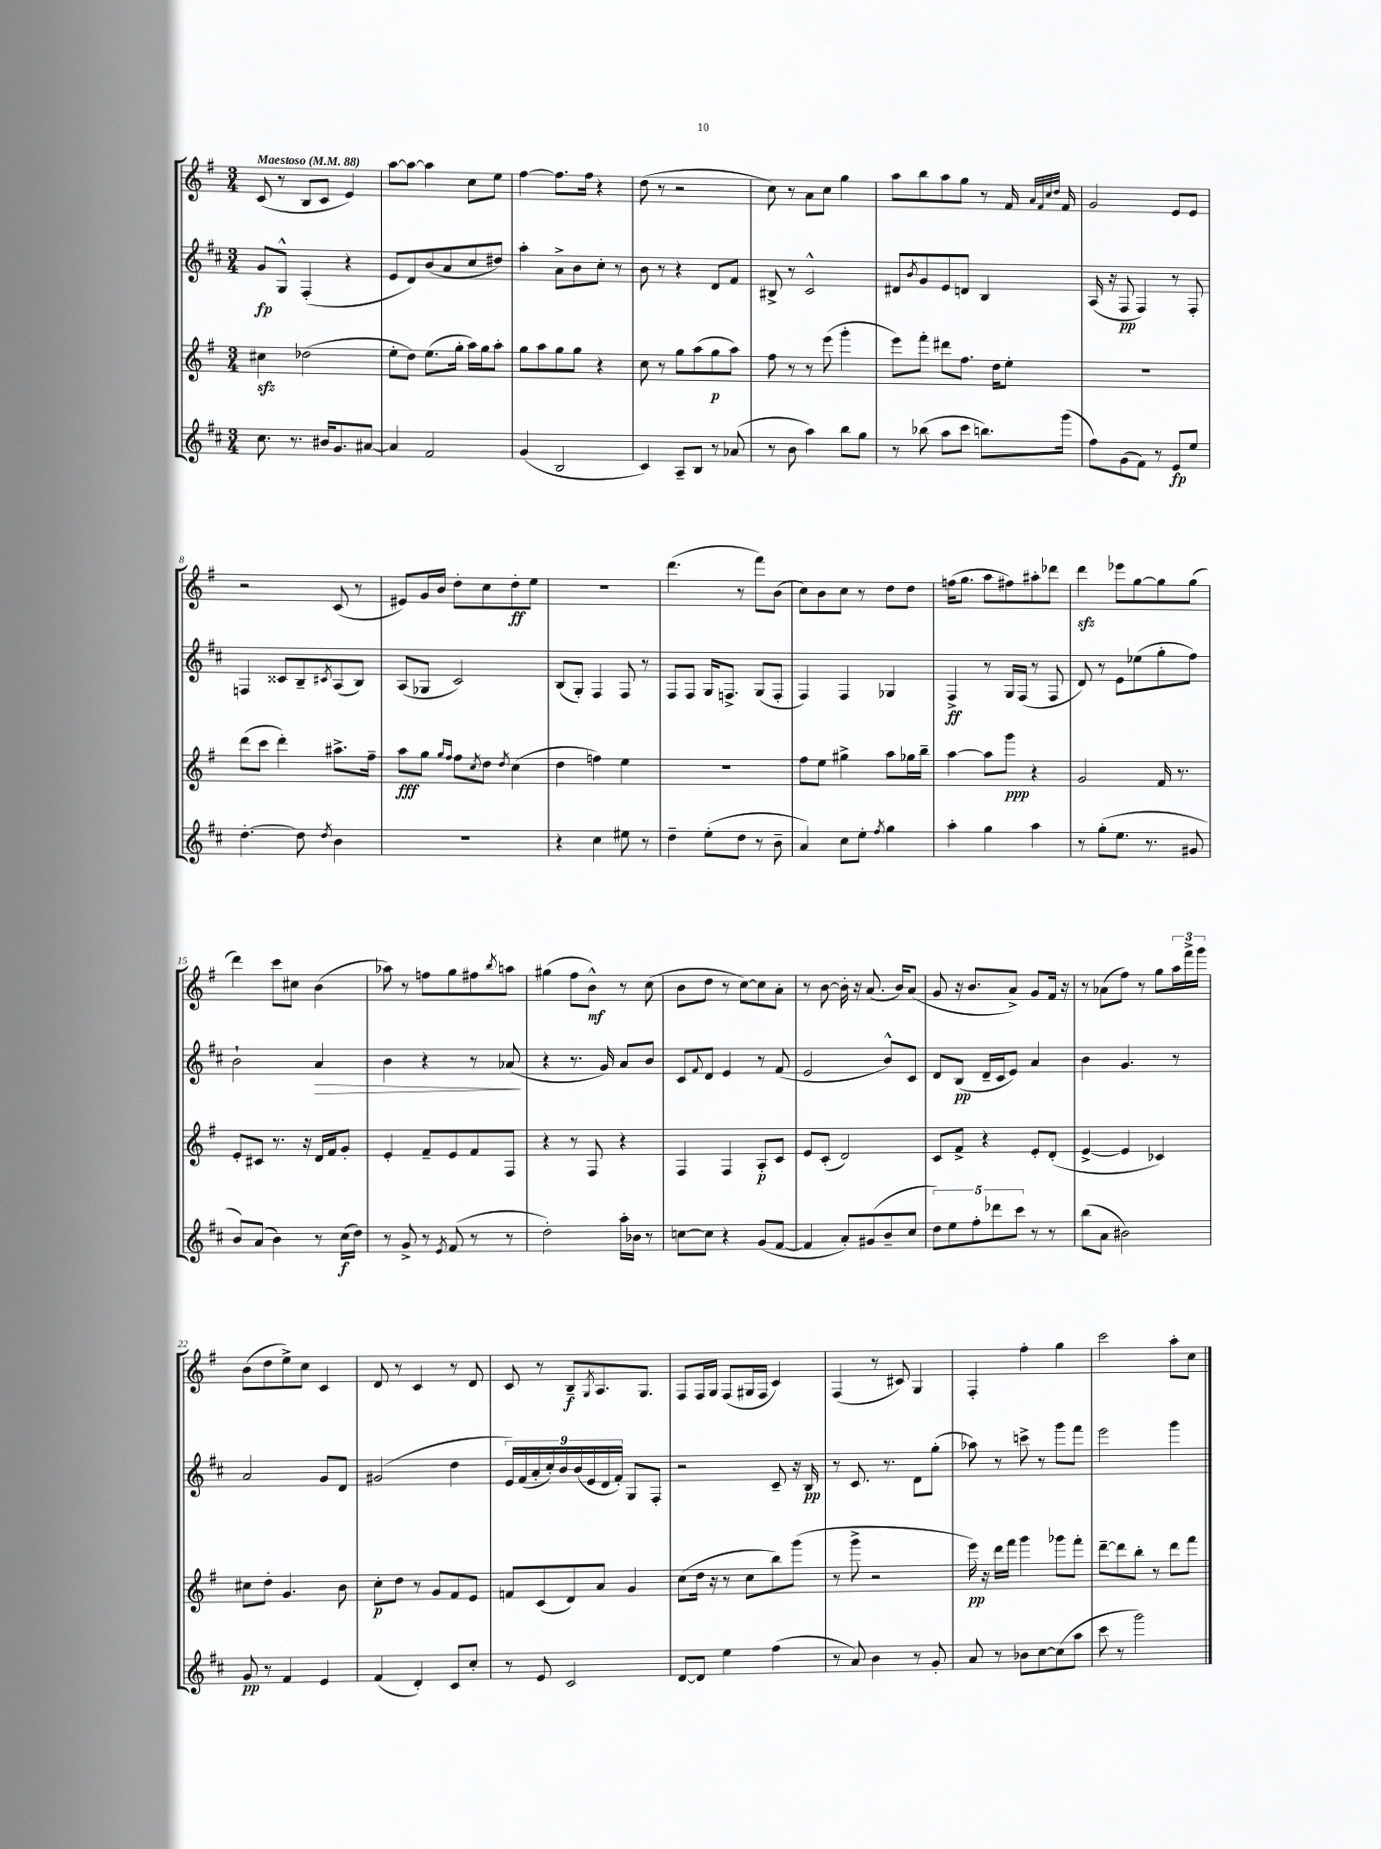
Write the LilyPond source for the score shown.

<<
\new StaffGroup <<
\new Staff = "s0" {
    \clef treble \key g \major \numericTimeSignature \time 3/4 \tempo "Maestoso" 4 = 88
    c'8( r8 b8 c'8 e'4) |
    a''8~ a''8~ a''4 c''8 e''8 |
    fis''4~ fis''8. fis''16 r4 |
    d''8( r8 r2 |
    c''8) r8 a'8 c''8 g''4 |
    a''8 b''8 a''8 g''8 r8 fis'16 \grace { a'32 fis'32 c''32 d''32 } fis'16 |
    g'2 e'8 e'8 |
    r2 c'8( r8 |
    eis'8) g'16 b'16 d''8-. c''8 d''8-.\ff e''8 |
    R2. |
    d'''4.( r8 fis'''8) b'8( |
    c''8) b'8 c''8 r8 d''8 d''8 |
    f''16( g''8. a''8 fis''8) ais''8-. des'''8 |
    d'''4\sfz ees'''8 g''8~ g''8 g''8( |
    d'''4) c'''8 cis''8 b'4( |
    aes''8) r8 f''8 g''8 fis''8 \acciaccatura { b''8 } a''8 |
    gis''4( fis''8 b'8-^\mf) r8 c''8( |
    b'8 d''8 r8 c''8~) c''8 a'8-. |
    r8 b'8~ b'16-. r16 a'8.( b'16) a'8( |
    g'8 r16 b'8. a'8->) g'8 fis'16 r16 |
    r8 aes'8( fis''8) r8 g''8 \tuplet 3/2 { a''16 fis'''16-> g'''16 } |
    b'8( d''8 e''8->) c''8 c'4 |
    d'8 r8 c'4 r8 d'8 |
    c'8 r8 b8--\f \acciaccatura { g8 } a8. g8. |
    fis8 fis16 g16 fis8( gis16 fis16 c'4) |
    fis4( r8 cis'8) g4 |
    fis4-. fis''4-. g''4 |
    c'''2 a''8-. c''8 \bar "|." |
}
\new Staff = "s1" {
    \clef treble \key d \major \numericTimeSignature \time 3/4
    g'8\fp g8-^ fis4-.( r4 |
    e'8 d'8) b'8( a'8 cis''8 dis''8) |
    a''4-. a'8-> b'8 cis''8-. r8 |
    b'8 r8 r4 d'8 fis'8 |
    bis8-> r8 cis'2-^ |
    dis'8 \acciaccatura { b'8 } g'8 e'8 d'8 b4 |
    a16( r16 fis8\pp fis4) r8 fis8-. |
    f4 cisis'8 b8-- \acciaccatura { cis'8 } a8( b8) |
    a8( ges8 cis'2) |
    b8( g8-.) fis4 fis8 r8 |
    fis8 fis8 g16 f8.-> g8( f8-. |
    fis4) fis4 ges4 |
    fis4->\ff r8 g16 fis16( r8 fis8 |
    d'8) r8 e'8 ees''8( g''8-. fis''8) |
    b'2-! a'4\> |
    b'4 r4 r8 aes'8\!( |
    r4 r8. g'16) a'8 b'8 |
    cis'8 \appoggiatura { fis'8 } d'8 e'4 r8 fis'8( |
    e'2 b'8-^) cis'8 |
    d'8 b8\pp( d'16-- cis'16 e'8) a'4 |
    b'4 g'4. r8 |
    a'2 g'8 d'8 |
    gis'2( d''4 |
    \tuplet 9/8 { e'16) fis'16( a'16-. cis''16-.) b'16 b'16( e'16 d'16 fis'16-.) } g8 fis8-. |
    r2 cis'8-- r16 b16\pp |
    r8 cis'8. r8. d'8 g''8-.( |
    aes''8) r8 c'''8-> r8 g'''8 fis'''8 |
    e'''2 g'''4 \bar "|." |
}
\new Staff = "s2" {
    \clef treble \key g \major \numericTimeSignature \time 3/4
    cis''4\sfz des''2( |
    e''8-. d''8) e''8.( g''16-. a''16) g''16 a''8-. |
    g''8 a''8 g''8 g''8 r4 |
    c''8 r8 g''8 a''8( g''8\p a''8) |
    fis''8 r8 r8 e'''8( g'''4-. |
    e'''8) fis'''8-. dis'''8 fis''8. d''16 e''8-. |
    R2. |
    d'''8( c'''8 d'''4-.) ais''8.-> fis''16-- |
    a''8\fff g''8 \grace { g''16 fis''16 } fis''8 \acciaccatura { c''8 } d''8 \acciaccatura { d''8 } c''4( |
    d''4 f''4) e''4 |
    R2. |
    fis''8 e''8 gis''4-> a''8 ges''16 b''16-- |
    a''4~ a''8 g'''8\ppp r4 |
    g'2 fis'16 r8. |
    e'8-. cis'8 r8. r16 d'16 fis'16 g'8-. |
    e'4-. fis'8-- e'8 fis'8 fis8 |
    r4 r8 fis8 r4 |
    fis4 fis4 a8-.\p c'8 |
    e'8 c'8-.( d'2) |
    c'8 fis'8-> r4 e'8-. d'8-.( |
    e'4~-> e'4 ces'4) |
    cis''8 d''8-. g'4. b'8 |
    c''8-.\p d''8 r8 g'8 fis'8 e'8 |
    f'8 c'8( d'8) a'8 g'4 |
    c''8( d''16 r16 r8 c''8 b''8) g'''8( |
    r8 g'''8-> r2 |
    e'''16\pp) r16 d'''16 fis'''16 g'''4 ges'''8 fis'''8-. |
    d'''8~-- d'''8 b''8-. r8 d'''8 fis'''8 \bar "|." |
}
\new Staff = "s3" {
    \clef treble \key d \major \numericTimeSignature \time 3/4
    cis''8. r8. bis'16 g'8. ais'8~ |
    ais'4 fis'2 |
    g'4( b2 |
    cis'4) a8-- b8 r8 aes'8( |
    r8 b'8 a''4) b''8 g''8 |
    r8 bes''8( a''8 cis'''8 b''8.) g'''16( |
    fis''8) g'8( fis'8) r8 e'8\fp e''8 |
    d''4.~-. d''8 \acciaccatura { d''8 } b'4 |
    R2. |
    r4 cis''4 eis''8 r8 |
    d''4-- e''8-.( d''8 r8 b'8-- |
    a'4) cis''8 e''8-. \acciaccatura { fis''8 } g''4 |
    a''4-. g''4 a''4 |
    r8 g''8-.( e''8. r8. gis'8 |
    b'8) a'8( b'4) r8 cis''16\f( d''16) |
    r8 g'8-> r8 \acciaccatura { e'8 } fis'8( r8 r8 |
    d''2-.) a''16-. bes'16 r8 |
    c''8~ c''8 r4 g'8( fis'8~ |
    fis'4 a'8-.) gis'8( b'8-- cis''8 |
    \tuplet 5/4 { d''8) e''8 fis''8-. des'''8 cis'''8 } r8 r8 |
    b''8( a'8 bis'2) |
    g'8\pp r8 fis'4 e'4 |
    fis'4( d'4-.) cis'8 cis''8-. |
    r8 e'8 cis'2 |
    d'8~ d'8 e''4 fis''4( |
    r8 a'8) b'4 r8 g'8-. |
    a'8 r8 bes'8 cis''8~ cis''8( a''8 |
    cis'''8 r8 g'''2) \bar "|." |
}
>>
>>
